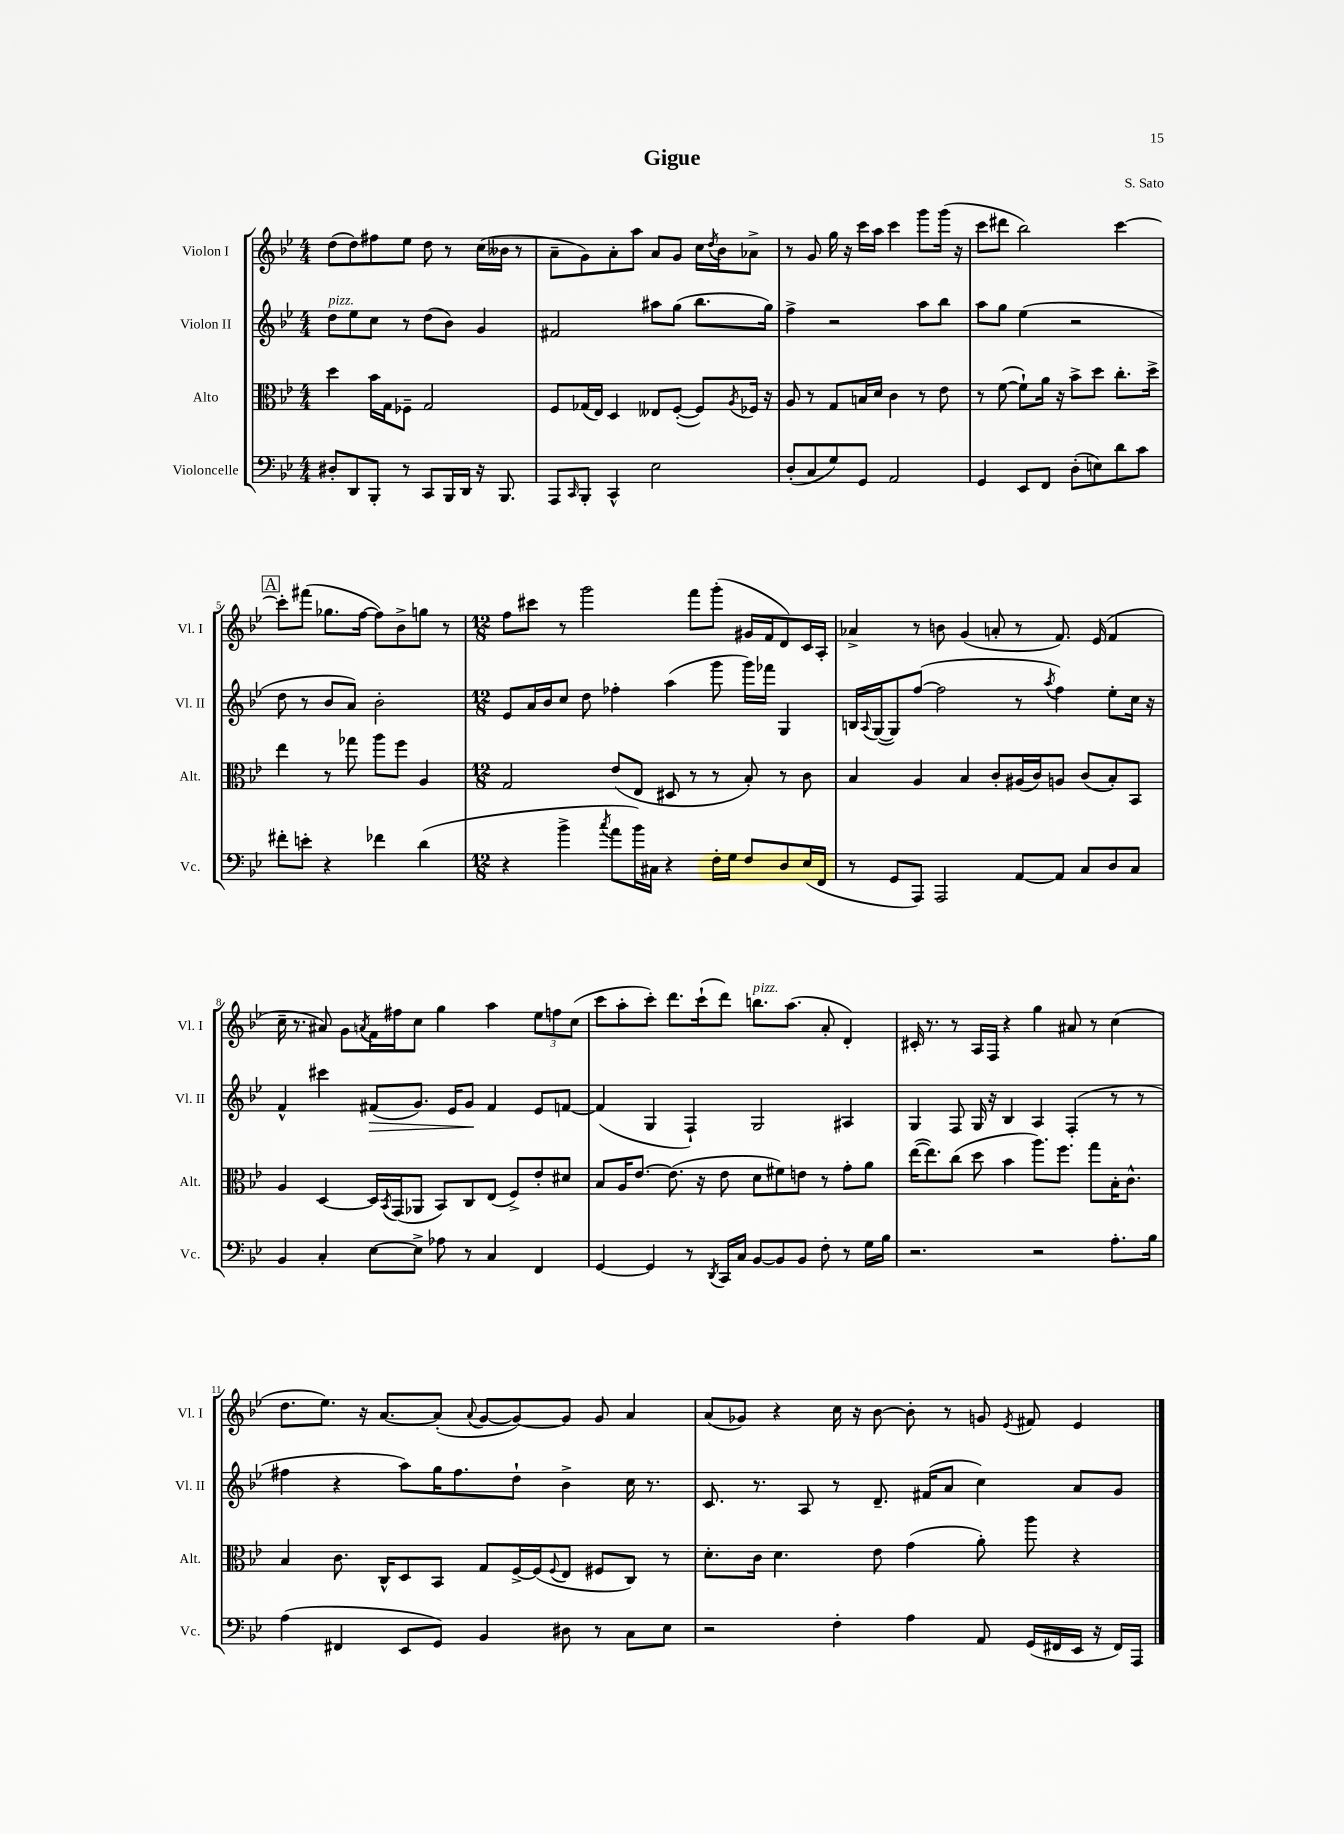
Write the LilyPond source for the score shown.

\header { title = "Gigue" composer = "S. Sato" }
<<
\new StaffGroup <<
\new Staff = "s0" \with { instrumentName = "Violon I" shortInstrumentName = "Vl. I" } {
    \clef treble \key bes \major \numericTimeSignature \time 4/4
    d''8( d''8) fis''8 ees''8 d''8 r8 c''16( beses'16 r8 |
    a'8-- g'8) a'8-. a''8 a'8 g'8 c''16 \acciaccatura { d''8 } bes'16 aes'8-> |
    r8 g'8 g''16 r16 c'''16 a''16 c'''4 g'''8 g'''16( r16 |
    c'''8 dis'''8 bes''2) c'''4~ |
    \mark \markup { \box "A" } c'''8-. fis'''8( ges''8. f''16~ f''8) bes'8-> g''8 r8 |
    \numericTimeSignature \time 12/8 f''8 cis'''8 r8 g'''2 f'''8 g'''8-.( gis'16 f'16 d'8) c'16 a16-. |
    aes'4-> r8 b'8 g'4( a'8-. r8 f'8.) ees'16( f'4 |
    c''16-- r8. ais'8) g'8 \acciaccatura { a'8 } f'16 fis''16 c''8 g''4 a''4 \tuplet 3/2 { ees''8 f''8 c''8( } |
    c'''8 a''8-. c'''8-.) d'''8. c'''16-!( d'''8) b''8.^\markup { \italic "pizz." } a''8.( a'8-. d'4-.) |
    cis'16-. r8. r8 a16 f16 r4 g''4 ais'8 r8 c''4( |
    d''8. ees''8.) r16 a'8.~ a'8-.( \appoggiatura { a'8 } g'8~ g'8~) g'8 g'8 a'4 |
    a'8( ges'8) r4 c''16 r16 bes'8~ bes'8-. r8 g'8 \acciaccatura { ees'8 } fis'8 ees'4 \bar "|." |
}
\new Staff = "s1" \with { instrumentName = "Violon II" shortInstrumentName = "Vl. II" } {
    \clef treble \key bes \major \numericTimeSignature \time 4/4
    d''8^\markup { \italic "pizz." } ees''8 c''8 r8 d''8( bes'8) g'4 |
    fis'2 ais''8 g''8( bes''8. g''16) |
    f''4-> r2 a''8 bes''8 |
    a''8 g''8 ees''4( r2 |
    \mark \markup { \box "A" } d''8 r8 bes'8 a'8) bes'2-. |
    \numericTimeSignature \time 12/8 ees'8 a'16 bes'16 c''8 d''8 fes''4-. a''4( g'''8 g'''16) fes'''16 g4 |
    b16 \appoggiatura { a8 } g16~( g8) f''8~( f''2 r8 \acciaccatura { a''8 } f''4) ees''8-. c''16 r16 |
    f'4-^ cis'''4 fis'8\>( g'8.) ees'16 g'8\! fis'4 ees'8 f'8~ |
    f'4( g4 f4-!) g2 ais4 |
    g4 f8 g16 r16 bes4 a4 f4-.( r8 r8 |
    fis''4 r4 a''8) g''16 fis''8. d''8-! bes'4-> c''16 r8. |
    c'8. r8. a8 r8 d'8.-- fis'16( a'8 c''4) a'8 g'8 \bar "|." |
}
\new Staff = "s2" \with { instrumentName = "Alto" shortInstrumentName = "Alt." } {
    \clef alto \key bes \major \numericTimeSignature \time 4/4
    d''4 bes'16 g16 fes8-- g2 |
    f8 ges16( ees16) d4 eeses8 f8~-.( f8) \acciaccatura { a8 } fes16 r16 |
    a8 r8 g8 b16 d'16 c'4 r8 ees'8 |
    r8 f'8~( f'8-!) a'16 r16 bes'8-> d''8 c''8.-. d''16-> |
    \mark \markup { \box "A" } ees''4 r8 ges''8 a''8 f''8 a4 |
    \numericTimeSignature \time 12/8 g2 ees'8( ees8 dis8 r8 r8 bes8-.) r8 c'8 |
    bes4 a4 bes4 c'8-. ais16( c'16) a8 c'8( bes8-.) bes,8 |
    a4 d4~ d16 \acciaccatura { bes,8 } g,16( aes,8 bes,8) c8 ees8( f8->) ees'8-. dis'8 |
    bes8 a16 ees'8.~ ees'8.( r16 ees'8 d'8 fis'8) e'8 r8 g'8-. a'8 |
    ees''16~( ees''8.) c''8( d''8 bes'4 a''8.) f''8. g''8 bes16-. c'8.-^ |
    bes4 c'8. c16-^ d8 bes,8 g8 f16~-> f16( \appoggiatura { f8 } ees8 fis8 c8) r8 |
    d'8.-. c'16 d'4. ees'8 g'4( a'8-.) a''8 r4 \bar "|." |
}
\new Staff = "s3" \with { instrumentName = "Violoncelle" shortInstrumentName = "Vc." } {
    \clef bass \key bes \major \numericTimeSignature \time 4/4
    dis8-. d,8 bes,,8-. r8 c,8 bes,,16 d,16 r16 bes,,8. |
    a,,8 \grace { c,16 } bes,,8-. c,4-^ ees2 |
    d8-.( c8 g8) g,8 a,2 |
    g,4 ees,8 f,8 d8-.( e8) d'8 c'8 |
    \mark \markup { \box "A" } fis'8-. e'8-. r4 fes'4 d'4( |
    \numericTimeSignature \time 12/8 r4 bes'4-> \acciaccatura { c''8 } a'8 bes'16) cis16 r4 f16-. g16 f8 d8 ees16( f,16 |
    r8 g,8 a,,8) a,,2 a,8~ a,8 c8 d8 c8 |
    bes,4 c4-. ees8~ ees8-> aes8 r8 c4 f,4 |
    g,4~ g,4 r8 \acciaccatura { d,8 } c,16 c16 bes,8~ bes,8 bes,8 f8-. r8 g16 bes16 |
    r2. r2 a8.-. bes16 |
    a4( fis,4 ees,8 g,8) bes,4 dis8 r8 c8 ees8 |
    r2 f4-. a4 a,8 g,16( fis,16 ees,16 r16 fis,16) a,,16 \bar "|." |
}
>>
>>
